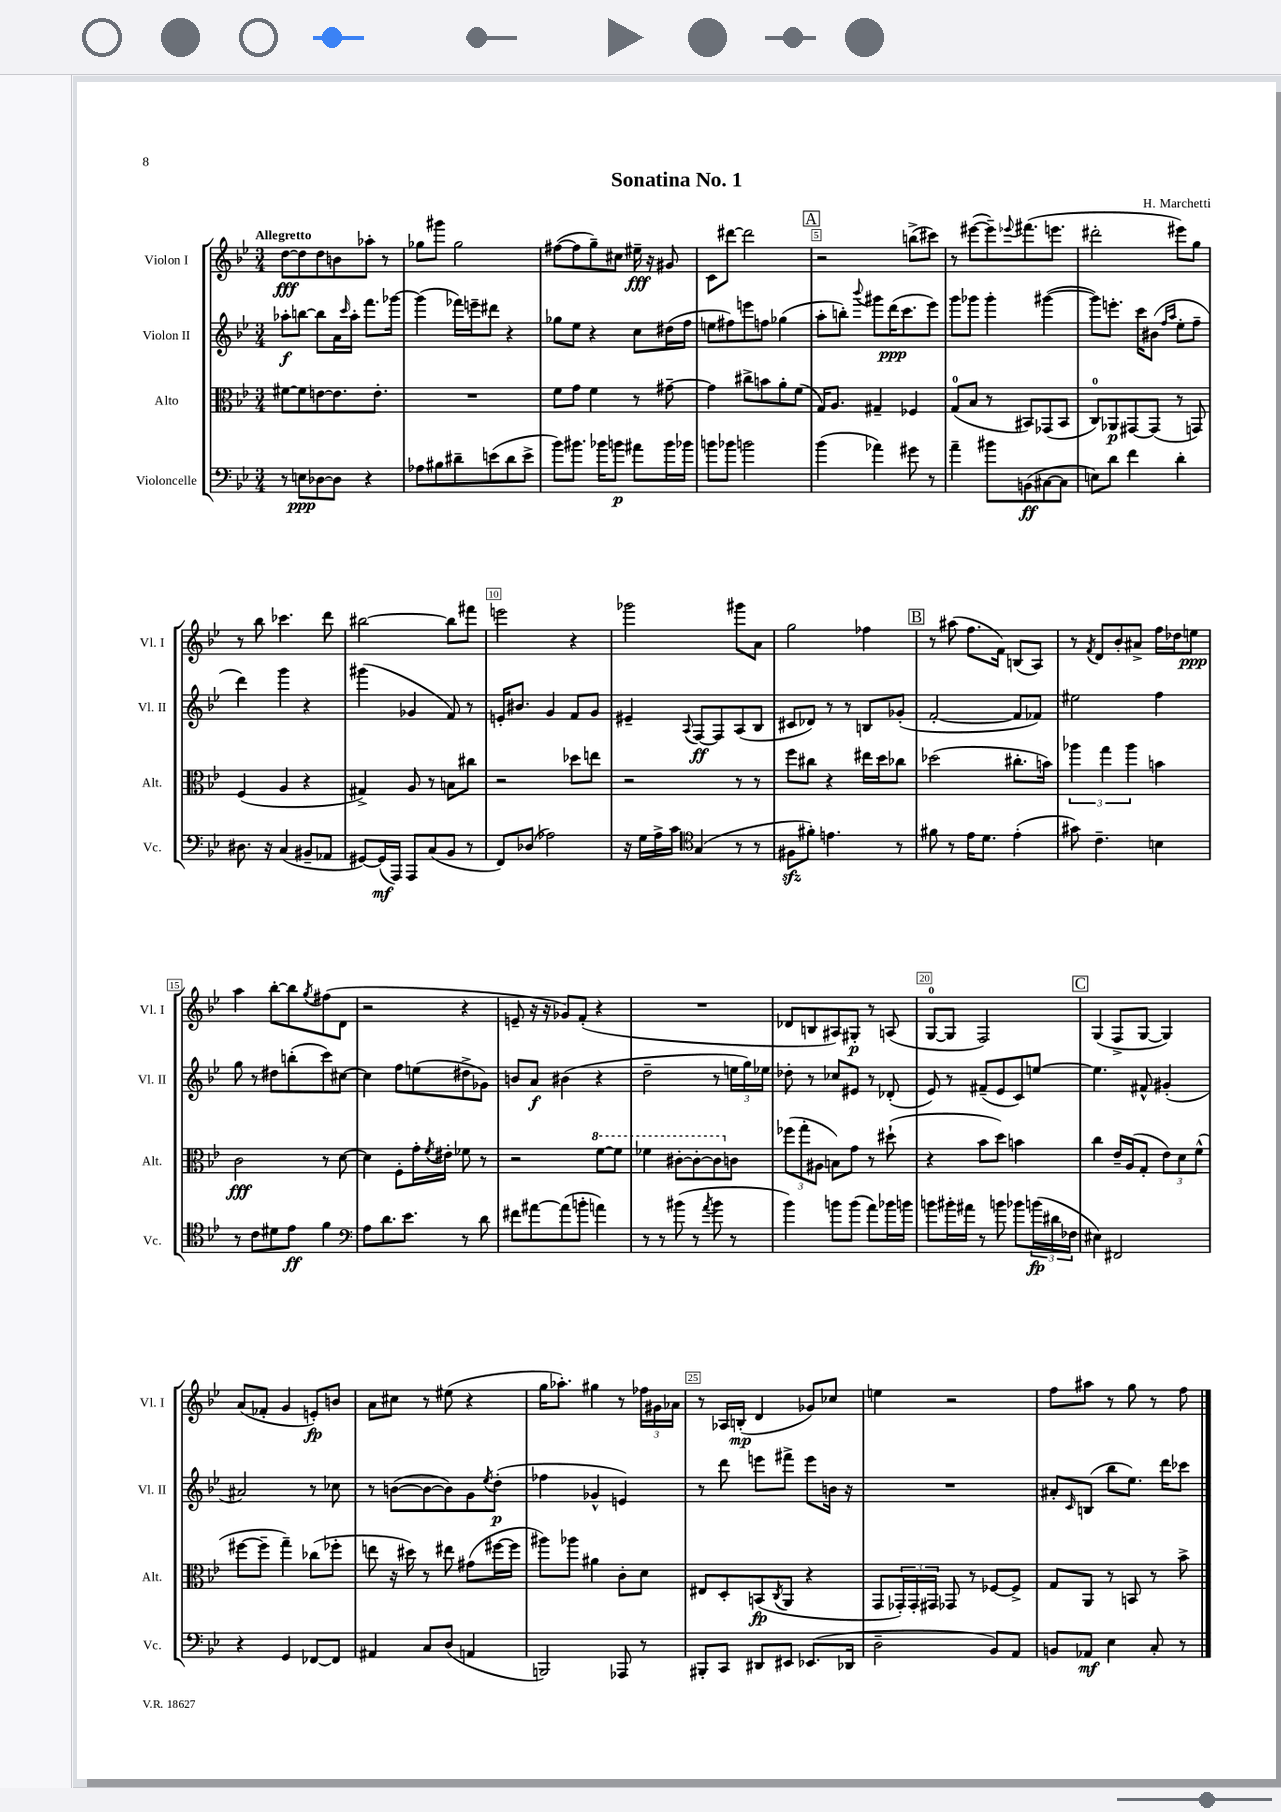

**kern	**dynam	**kern	**dynam	**kern	**dynam	**kern	**dynam
*part4	*part4	*part3	*part3	*part2	*part2	*part1	*part1
*staff4	*staff4	*staff3	*staff3	*staff2	*staff2	*staff1	*staff1
*I"Violoncelle	*	*I"Alto	*	*I"Violon II	*	*I"Violon I	*
*I'Vc.	*	*I'Alt.	*	*I'Vl. II	*	*I'Vl. I	*
*clefF4	*	*clefC3	*	*clefG2	*	*clefG2	*
*k[b-e-]	*	*k[b-e-]	*	*k[b-e-]	*	*k[b-e-]	*
*M3/4	*	*M3/4	*	*M3/4	*	*M3/4	*
=1	=1	=1	=1	=1	=1	=1	=1
!	!	!	!	!	!	!LO:TX:a:B:t=Allegretto	!
8r	.	[8f#X\L	.	8aa-X'\L	f	[8dd\L	fff
8En\L	ppp	8f#\]	.	[8bbn\J	.	8dd\]	.
[8D-X\	.	[8en\	.	8bb\L]	.	8dd\	.
8D-\J]	.	8.e\]	.	16a\L	.	8bn\	.
.	.	.	.	16qqccc/	.	.	.
.	.	.	.	16aa-'\JJ	.	.	.
4r	.	.	.	8.fff\L	.	8aa-X'\J	.
.	.	8.e'\J	.	.	.	.	.
.	.	.	.	.	.	8r	.
.	.	.	.	[16ggg-X\Jk	.	.	.
=2	=2	=2	=2	=2	=2	=2	=2
8A-X\L	.	2.r	.	(4ggg-\]	.	8gg-X\L	.
8B#X\	.	.	.	.	.	8ggg#X\J	.
8d#X~\	.	.	.	16fff-X\LL)	.	2gg-\	.
.	.	.	.	16eeen~\J	.	.	.
(8en\	.	.	.	8ddd#X\J	.	.	.
8d#\	.	.	.	4r	.	.	.
8e^\J	.	.	.	.	.	.	.
=3	=3	=3	=3	=3	=3	=3	=3
8b-\L)	.	8f\L	.	8gg-X\L	.	([8ff#X\L	.
8.b#X\J	.	8g\J	.	8ee-\J	.	8ff#\]	.
.	.	4f\	.	4r	.	8gg~\)	.
16b-X\KL	.	.	.	.	.	.	.
8bn\J	p	.	.	.	.	8cc#X\J	.
8a#X\L	.	8r	.	8cc\L	.	16ee#X~\	fff
.	.	.	.	.	.	16r	.
16b\L	.	[8g#X~\	.	(16dd#X\L	.	8g#X/	.
16b-X\JJ	.	.	.	16ff\JJ	.	.	.
=4	=4	=4	=4	=4	=4	=4	=4
8bn\L	.	4g#\]	.	8een\L	.	8c\L	.
8b-X\J	.	.	.	8ff#X\)	.	[8ddd#X\J	.
2bn\	.	8cc#X^\L	.	8eeen\	.	2ddd#\]	.
.	.	8bn\	.	8ffn\J	.	.	.
.	.	8a'\	.	(4gg-X\	.	.	.
.	.	(8f\J	.	.	.	.	.
!!LO:REH:place=s1:t=A
=5	=5	=5	=5	=5	=5	=5	=5
(4b-\	.	16G/KL)	.	8aa'\L	.	2r	.
.	.	8.A/J	.	.	.	.	.
.	.	.	.	8bbn'\J)	.	.	.
.	.	.	.	8qqbbb-/	.	.	.
4a-X\)	.	4G#X~/	.	8ggg#X\L	.	.	.
.	.	.	.	(16ddd\K	ppp	.	.
.	.	.	.	8.ccc\	.	.	.
8g#X\	.	4F-X/	.	.	.	(8bbn^\L	.
8r	.	.	.	8eee-\J)	.	8ccc#X\J)	.
=6	=6	=6	=6	=6	=6	=6	=6
4a~\	.	(8G/L	.	8ggg\L	.	8r	.
.	.	8B-/J	.	8ggg-X\J	.	([8eee#X\L	.
8b#X\L	.	8r	.	4ggg-'\	.	8eee#~\])	.
.	.	.	.	.	.	8qqeee-X/	.
(8BBn\	ff	8BB#X/L)	.	.	.	(8.fff#X\	.
[8C#X\	.	(8GG-X/	.	([4ggg#X\	.	.	.
.	.	.	.	.	.	8.eeen\J	.
8C#\J]	.	8BB#/J	.	.	.	.	.
=7	=7	=7	=7	=7	=7	=7	=7
8En\L)	.	8C/L)	.	8ggg#\L])	.	2ddd#X'\	.
8d\J	.	8AA-X/	p	8.eeen'\J	.	.	.
4f\	.	[8GG#X/	.	.	.	.	.
.	.	.	.	16ccc\KL	.	.	.
.	.	(8GG#/J]	.	(8b#X\J	.	.	.
.	.	.	.	16qqff/LL	.	.	.
.	.	.	.	16qqaa/JJ	.	.	.
4d'\	.	8r	.	8ee-'\L	.	8eee#X\L)	.
.	.	8GGn/)	.	8ff~\J	.	8gg\J	.
!!LO:LB:g=z
=8	=8	=8	=8	=8	=8	=8	=8
8.D#X\	.	(4F/	.	4ddd\)	.	8r	.
.	.	.	.	.	.	8bb-\	.
16r	.	.	.	.	.	.	.
(4C/	.	4A/	.	4ggg\	.	4.ccc-X\	.
8BB#X~/L	.	4r	.	4r	.	.	.
8AA-X/J	.	.	.	.	.	8ddd\	.
=9	=9	=9	=9	=9	=9	=9	=9
[8GG#X/L)	.	4G#X^/)	.	(4ggg#X\	.	[2bb#X\	.
(16GG#/L]	mf	.	.	.	.	.	.
16AAA/JJ)	.	.	.	.	.	.	.
8AAA/L	.	8A/	.	4g-X/	.	.	.
(8C/	.	8r	.	.	.	.	.
8BB-/J	.	8Bn\L	.	8f/)	.	8bb#\L]	.
8r	.	8cc#X\J	.	8r	.	8fff#X\J	.
=10	=10	=10	=10	=10	=10	=10	=10
8FF/L)	.	2r	.	16en'/KL	.	2eeen\	.
.	.	.	.	8.b#X/J	.	.	.
(8D-X/J	.	.	.	.	.	.	.
2A-X\)	.	.	.	4g/	.	.	.
.	.	8dd-X\L	.	8f/L	.	4r	.
.	.	8een\J	.	8g/J	.	.	.
=11	=11	=11	=11	=11	=11	=11	=11
16r	.	2r	.	4e#X~/	.	2ggg-X\	.
16G\LL	.	.	.	.	.	.	.
16A^\	.	.	.	.	.	.	.
16c\JJ	.	.	.	.	.	.	.
*clefC4	*	*	*	*	*	*	*
.	.	.	.	8qqA/	.	.	.
(4G/	.	.	.	[8F/L	ff	.	.
.	.	.	.	8F/]	.	.	.
8r	.	8r	.	(8A/	.	8ggg#X\L	.
8r	.	8r	.	8B-/J	.	8a\J	.
=12	=12	=12	=12	=12	=12	=12	=12
8F#Xzz\L	.	8ff\L	.	8c#X/L	.	2gg\	.
8f#X'\J)	.	8cc#X\J	.	8d-X/J)	.	.	.
4.en\	.	4r	.	8r	.	.	.
.	.	.	.	8r	.	.	.
.	.	16ee#X\LL	.	8Bn/L	.	4ff-X\	.
.	.	16dd\J	.	.	.	.	.
8r	.	8cc-X\J	.	(8g-X'/J	.	.	.
!!LO:REH:place=s1:t=B
=13	=13	=13	=13	=13	=13	=13	=13
8f#X\	.	(2dd-X\	.	[2f'/	.	8r	.
8r	.	.	.	.	.	(8aa#X\	.
16e-\KL	.	.	.	.	.	8.ff\L	.
8.d\J	.	.	.	.	.	.	.
.	.	.	.	.	.	16f\Jk)	.
(4e-'\	.	8.cc#X'\L	.	8f/L]	.	(8Bn/L	.
.	.	.	.	8f-X/J)	.	8A/J)	.
.	.	16bn\Jk)	.	.	.	.	.
=14	=14	=14	=14	=14	=14	=14	=14
8g#X\)	.	6aa-X\	.	2ee#X\	.	8r	.
.	.	.	.	.	.	8qf/	.
4.c~\	.	.	.	.	.	8d/L	.
.	.	6gg\	.	.	.	.	.
.	.	.	.	.	.	8b-'/	.
.	.	6aa-\	.	.	.	.	.
.	.	.	.	.	.	8a#X^/J	.
4Bn\	.	4bn\	.	4ff\	.	16ff\LL	.
.	.	.	.	.	.	16dd-X\J	.
.	.	.	.	.	.	8een\J	ppp
!!LO:LB:g=z
=15	=15	=15	=15	=15	=15	=15	=15
8r	.	2c\	fff	8gg\	.	4aa\	.
8c\L	.	.	.	8r	.	.	.
8d#X\	.	.	.	8dd#X\L	.	[8bb-'\L	.
8e-\J	ff	.	.	(8bbn'\	.	8bb-\]	.
.	.	.	.	.	.	8qgg/	.
4f\	.	8r	.	8ccc\)	.	(8ff#X\	.
.	.	[8d\	.	[8cc#X\J	.	8d\J	.
=16	=16	=16	=16	=16	=16	=16	=16
*clefF4	*	*	*	*	*	*	*
8A\L	.	4d\]	.	4cc#\]	.	2r	.
8.d\	.	.	.	.	.	.	.
.	.	8F'\L	.	8ff\L	.	.	.
8.e-\J	.	.	.	.	.	.	.
.	.	16g'\L	.	(8een\	.	.	.
.	.	8qf/	.	.	.	.	.
.	.	16e#X'\JJ	.	.	.	.	.
8r	.	8f-X\	.	8dd#X^\	.	4r	.
8d\	.	8r	.	8g-X\J)	.	.	.
=17	=17	=17	=17	=17	=17	=17	=17
8f#X\L	.	2r	.	8bn/L	.	8en~/	.
[8a#X\	.	.	.	8a/J	f	16r	.
.	.	.	.	.	.	16r	.
(8a#\]	.	.	.	(4b#X\	.	8g-X/L)	.
8bn'\J	.	.	.	.	.	(8f'/J	.
*	*	*8va	*	*	*	*	*
4an\)	.	[8ff\L	.	4r	.	4r	.
.	.	8ff\J]	.	.	.	.	.
=18	=18	=18	=18	=18	=18	=18	=18
8r	.	4ff-X\	.	2dd~\	.	2.r	.
8r	.	.	.	.	.	.	.
(8b#X\	.	[8cc#X'\L	.	.	.	.	.
8r	.	8cc#'\_	.	.	.	.	.
8qa/	.	.	.	.	.	.	.
8b#\	.	8cc#\]	.	8r	.	.	.
*	*	*X8va	*	*	*	*	*
8r	.	8cn\J	.	24een\LL	.	.	.
.	.	.	.	24gg\)	.	.	.
.	.	.	.	24ee-X\JJ	.	.	.
=19	=19	=19	=19	=19	=19	=19	=19
4b-\)	.	(12ff-X\L	.	8dd-X'\	.	8d-X/L	.
.	.	12gg'\	.	.	.	.	.
.	.	.	.	8r	.	8Bn/	.
.	.	12A#X\J	.	.	.	.	.
8bn\L	.	8Bn\L)	.	8cc-X/L	.	8A#X/)	.
(8b\J	.	8g\J	.	8e#X/J	.	8G#X'/J	p
8a\L)	.	8r	.	8r	.	8r	.
16b-X\L	.	(8dd#X`\	.	(8d-X'/	.	(8An/	.
16bn\JJ	.	.	.	.	.	.	.
=20	=20	=20	=20	=20	=20	=20	=20
8bn\L	.	4r	.	8e-/)	.	[8G/L	.
16b#X'\L	.	.	.	8r	.	8G/J]	.
16a#X\JJ	.	.	.	.	.	.	.
8r	.	8b-\L	.	(8f#X~/L	.	2F/)	.
8bn\	.	8dd\J)	.	8e-/	.	.	.
8b-X\L	.	4bn\	.	8c/)	.	.	.
(24bn\L	fp	.	.	[8een/J	.	.	.
24d#X\	.	.	.	.	.	.	.
24F-X\JJ	.	.	.	.	.	.	.
!!LO:REH:place=s1:t=C
=21	=21	=21	=21	=21	=21	=21	=21
4E#X\)	.	4cc\	.	4.ee\]	.	(4G/	.
2FF#X/	.	16e-~/LL	.	.	.	8F^/L	.
.	.	(16A/J	.	.	.	.	.
.	.	8G'/J	.	8f#X^^/	.	[8G/J	.
.	.	12e-\L)	.	(4g#X'/	.	4G/])	.
.	.	12d\	.	.	.	.	.
.	.	(12f^^\J	.	.	.	.	.
!!LO:LB:g=z
=22	=22	=22	=22	=22	=22	=22	=22
4r	.	[8ff#X\L	.	2a#X/)	.	(8a/L	.
.	.	8ff#~\J]	.	.	.	8f-X'/J	.
4GG/	.	4gg~\)	.	.	.	4g/	.
[8FF-X/L	.	(8cc-X\L	.	8r	.	8en'/L)	fp
8FF-/J]	.	8ff-X'\J	.	8cc-X\	.	8bn/J	.
=23	=23	=23	=23	=23	=23	=23	=23
4AA#X/	.	8een\	.	8r	.	8a\L	.
.	.	16r	.	([8bn\L	.	8cc#X\J	.
.	.	16dd#X\)	.	.	.	.	.
8C/L	.	8r	.	8b\_	.	8r	.
(8D/J	.	8ee#X\	.	8b\])	.	(8ee#X\	.
4AAn/	.	(8g#X\L	.	8g\	.	4r	.
.	.	.	.	8qee-/	.	.	.
.	.	[16ff#X\L	.	(8dd'\J	p	.	.
.	.	16ff#\JJ]	.	.	.	.	.
=24	=24	=24	=24	=24	=24	=24	=24
2BBBn/)	.	8aa#X\L)	.	4ff-X\	.	16gg\KL	.
.	.	.	.	.	.	8.aa-X'\J)	.
.	.	8aa-X\J	.	.	.	.	.
.	.	4a#X\	.	4g-X^^/	.	4gg#X\	.
8AAA-X/	.	8c'\L	.	4en/)	.	8r	.
8r	.	8d\J	.	.	.	24ff-X\LL	.
.	.	.	.	.	.	24g#X\	.
.	.	.	.	.	.	24a-X\JJ	.
=25	=25	=25	=25	=25	=25	=25	=25
8BBB#X'/L	.	8E#X/L	.	8r	.	8r	.
8CC/J	.	8D'/	.	8ddd\	.	16A-X/LL	.
.	.	.	.	.	.	(16Bn'/JJ	mp
8DD#X/L	.	(8BBn/	fp	8eeen\L	.	4d/	.
.	.	8qC/	.	.	.	.	.
8EE#X/J	.	8AA/J	.	8fff#X^\J	.	.	.
(8.EE-X/L	.	4r	.	8eee\L	.	8g-X/L)	.
.	.	.	.	16bn\Jk	.	8cc-X/J	.
16DD-X/Jk	.	.	.	16r	.	.	.
=26	=26	=26	=26	=26	=26	=26	=26
2D~\	.	8GG/L	.	2.r	.	4een\	.
.	.	24GG-X'/L)	.	.	.	.	.
.	.	24GG-'/	.	.	.	.	.
.	.	24GG#X/JJ	.	.	.	.	.
.	.	8GG-X/	.	.	.	2r	.
.	.	8r	.	.	.	.	.
8BB-/L)	.	[8F-X/L	.	.	.	.	.
8AA/J	.	8F-^/J]	.	.	.	.	.
=27	=27	=27	=27	=27	=27	=27	=27
8BBn/L	.	8G/L	.	8a#X'/L	.	8ff\L	.
.	.	.	.	16qqc/	.	.	.
8AA-X/J	mf	8AA/J	.	(8Bn/J	.	8aa#X\J	.
4E-\	.	8r	.	8bb-\L	.	8r	.
.	.	8BBn/	.	8.ee-\J)	.	8gg\	.
8C'/	.	8r	.	.	.	8r	.
.	.	.	.	16ddd\KL	.	.	.
8r	.	8b-^\	.	8ccc-X\J	.	8ff\	.
==	==	==	==	==	==	==	==
*-	*-	*-	*-	*-	*-	*-	*-
